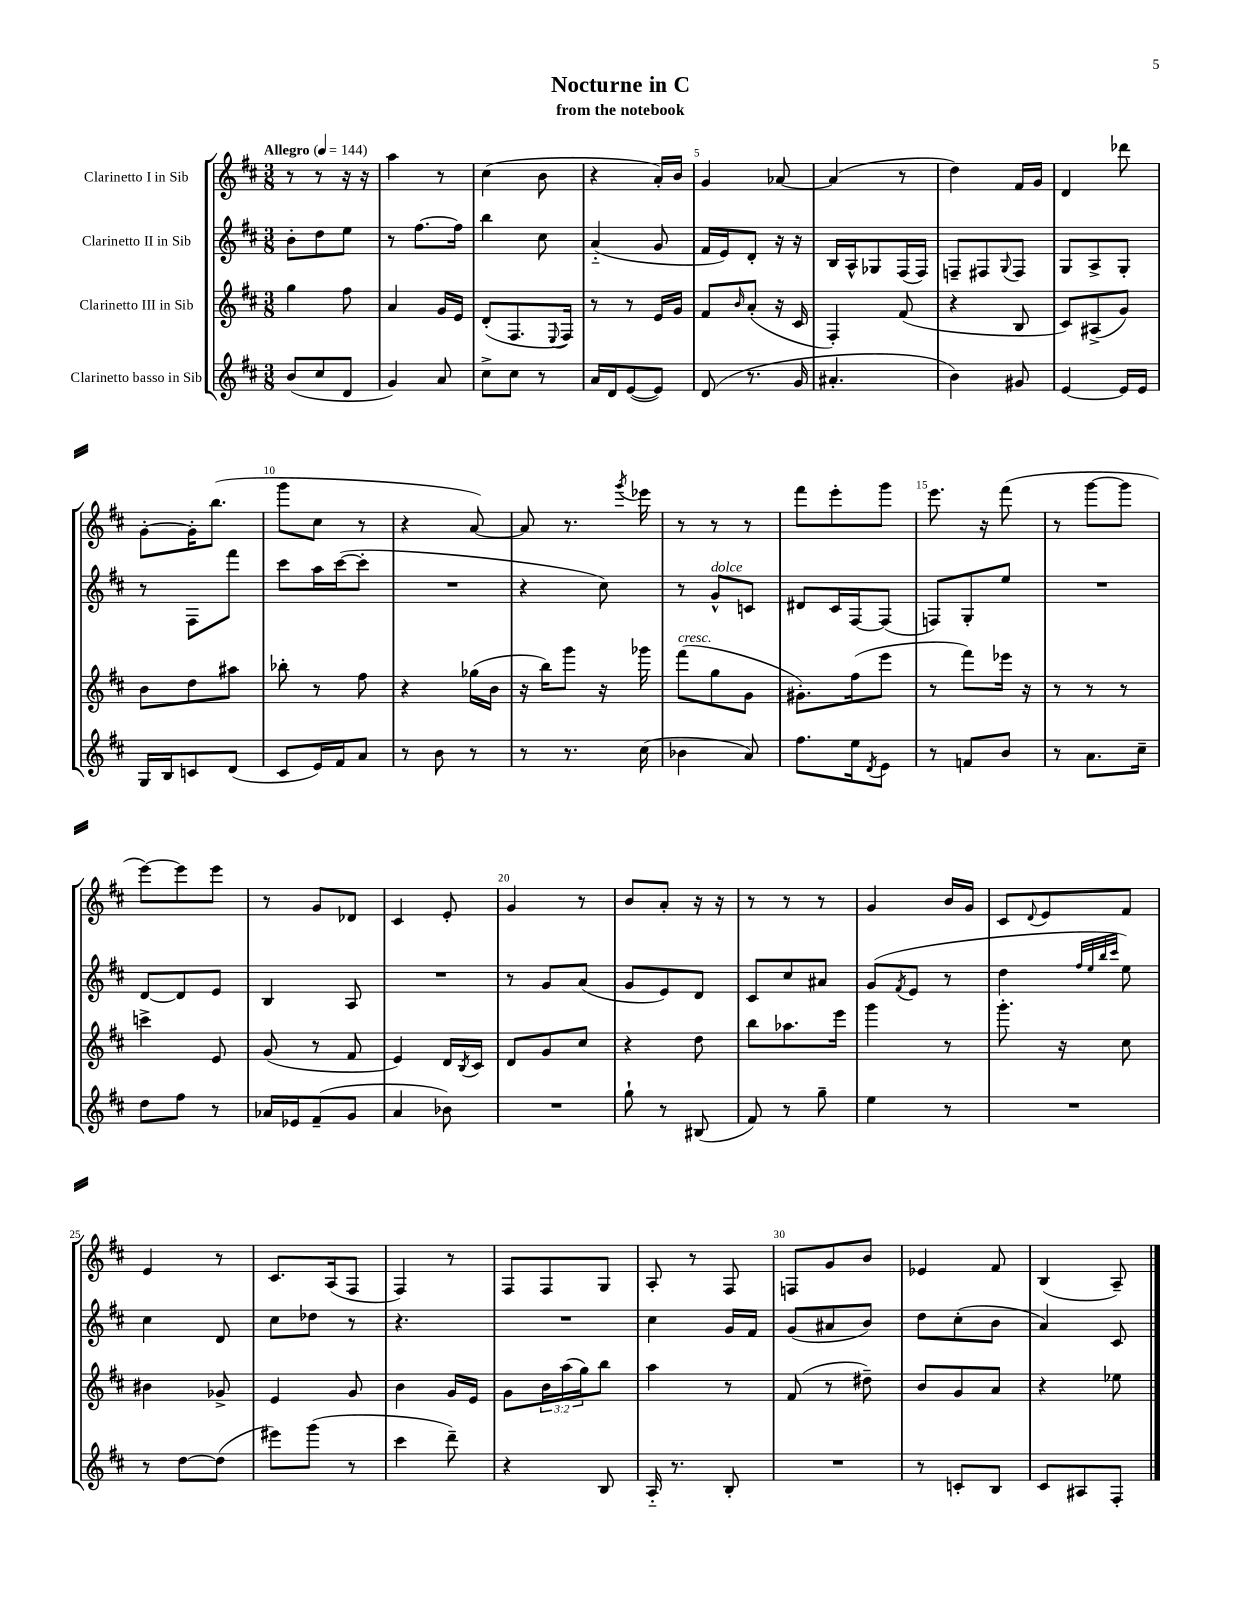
\header { title = "Nocturne in C" subtitle = "from the notebook" }
<<
\new StaffGroup <<
\new Staff = "s0" \with { instrumentName = "Clarinetto I in Sib" } {
    \clef treble \key d \major \numericTimeSignature \time 3/8 \tempo "Allegro" 4 = 144
    r8 r8 r16 r16 |
    a''4 r8 |
    cis''4( b'8 |
    r4 a'16-.) b'16 |
    g'4 aes'8~ |
    aes'4( r8 |
    d''4) fis'16 g'16 |
    d'4 des'''8 |
    g'8~-. g'16-. b''8.( |
    g'''8 cis''8 r8 |
    r4 a'8~) |
    a'8 r8. \acciaccatura { g'''8 } ees'''16 |
    r8 r8 r8 |
    fis'''8 e'''8-. g'''8 |
    e'''8. r16 fis'''8( |
    r8 g'''8~ g'''8 |
    e'''8~) e'''8 e'''8 |
    r8 g'8 des'8 |
    cis'4 e'8-. |
    g'4 r8 |
    b'8 a'8-. r16 r16 |
    r8 r8 r8 |
    g'4 b'16 g'16 |
    cis'8 \appoggiatura { d'8 } e'8 fis'8 |
    e'4 r8 |
    cis'8. a16( fis8 |
    fis4) r8 |
    fis8 fis8 g8 |
    a8-. r8 fis8 |
    f8 g'8 b'8 |
    ees'4 fis'8 |
    b4( a8--) \bar "|." |
}
\new Staff = "s1" \with { instrumentName = "Clarinetto II in Sib" } {
    \clef treble \key d \major \numericTimeSignature \time 3/8
    b'8-. d''8 e''8 |
    r8 fis''8.~ fis''16 |
    b''4 cis''8 |
    a'4-_( g'8 |
    fis'16 e'16) d'8-. r16 r16 |
    b16 a16-^ ges8 fis16( fis16) |
    f8-- fis8 \appoggiatura { g8 } fis8 |
    g8 a8-> g8-. |
    r8 fis8 fis'''8 |
    cis'''8 a''16 cis'''16~( cis'''8-. |
    R4. |
    r4 cis''8) |
    r8 g'8-^^\markup { \italic "dolce" } c'8 |
    dis'8 cis'16 fis16~ fis8( |
    f8) g8-. e''8 |
    R4. |
    d'8~ d'8 e'8 |
    b4 a8 |
    R4. |
    r8 g'8 a'8( |
    g'8 e'8) d'8 |
    cis'8 cis''8 ais'8 |
    g'8( \acciaccatura { fis'8 } e'8 r8 |
    d''4 \grace { fis''32 e''32 b''32 cis'''32 } e''8) |
    cis''4 d'8 |
    cis''8 des''8 r8 |
    r4. |
    R4. |
    cis''4 g'16 fis'16 |
    g'8( ais'8 b'8) |
    d''8 cis''8-.( b'8 |
    a'4) cis'8 \bar "|." |
}
\new Staff = "s2" \with { instrumentName = "Clarinetto III in Sib" } {
    \clef treble \key d \major \numericTimeSignature \time 3/8 \override Staff.TupletNumber.text = #tuplet-number::calc-fraction-text
    g''4 fis''8 |
    a'4 g'16 e'16 |
    d'8-.( fis8. \appoggiatura { e8 } fis16) |
    r8 r8 e'16 g'16 |
    fis'8 \grace { b'16 } a'8-.( r16 cis'16 |
    fis4-.) fis'8( |
    r4 b8 |
    cis'8) ais8->( g'8) |
    b'8 d''8 ais''8 |
    bes''8-. r8 fis''8 |
    r4 ges''16( b'16 |
    r16 b''16) g'''8 r16 ges'''16 |
    fis'''8^\markup { \italic "cresc." }( g''8 g'8 |
    gis'8.-.) fis''16( e'''8 |
    r8 fis'''8) ees'''16 r16 |
    r8 r8 r8 |
    c'''4-> e'8 |
    g'8( r8 fis'8 |
    e'4) d'16 \acciaccatura { b8 } cis'16 |
    d'8 g'8 cis''8 |
    r4 d''8 |
    b''8 aes''8. e'''16 |
    g'''4 r8 |
    g'''8.-. r16 cis''8 |
    bis'4 ges'8-> |
    e'4 g'8 |
    b'4 g'16 e'16 |
    g'8 \tuplet 3/2 { b'16 a''16( g''16) } b''8 |
    a''4 r8 |
    fis'8( r8 dis''8--) |
    b'8 g'8 a'8 |
    r4 ees''8 \bar "|." |
}
\new Staff = "s3" \with { instrumentName = "Clarinetto basso in Sib" } {
    \clef treble \key d \major \numericTimeSignature \time 3/8
    b'8( cis''8 d'8 |
    g'4) a'8 |
    cis''8-> cis''8 r8 |
    a'16 d'16 e'8~( e'8) |
    d'8( r8. g'16 |
    ais'4.-. |
    b'4) gis'8 |
    e'4~ e'16 e'16 |
    g16 b16 c'8 d'8( |
    cis'8 e'16) fis'16 a'8 |
    r8 b'8 r8 |
    r8 r8. cis''16( |
    bes'4 a'8) |
    fis''8. e''16 \acciaccatura { d'8 } e'8 |
    r8 f'8 b'8 |
    r8 a'8. cis''16-- |
    d''8 fis''8 r8 |
    aes'16 ees'16 fis'8--( g'8 |
    a'4 bes'8) |
    R4. |
    g''8-! r8 bis8( |
    fis'8) r8 g''8-- |
    e''4 r8 |
    R4. |
    r8 d''8~ d''8( |
    eis'''8) g'''8( r8 |
    cis'''4 d'''8--) |
    r4 b8 |
    a16-_ r8. b8-. |
    R4. |
    r8 c'8-. b8 |
    cis'8 ais8 fis8-. \bar "|." |
}
>>
>>
\layout { \context { \Score \override BarNumber.break-visibility = ##(#f #t #t) barNumberVisibility = #(every-nth-bar-number-visible 5) } }
